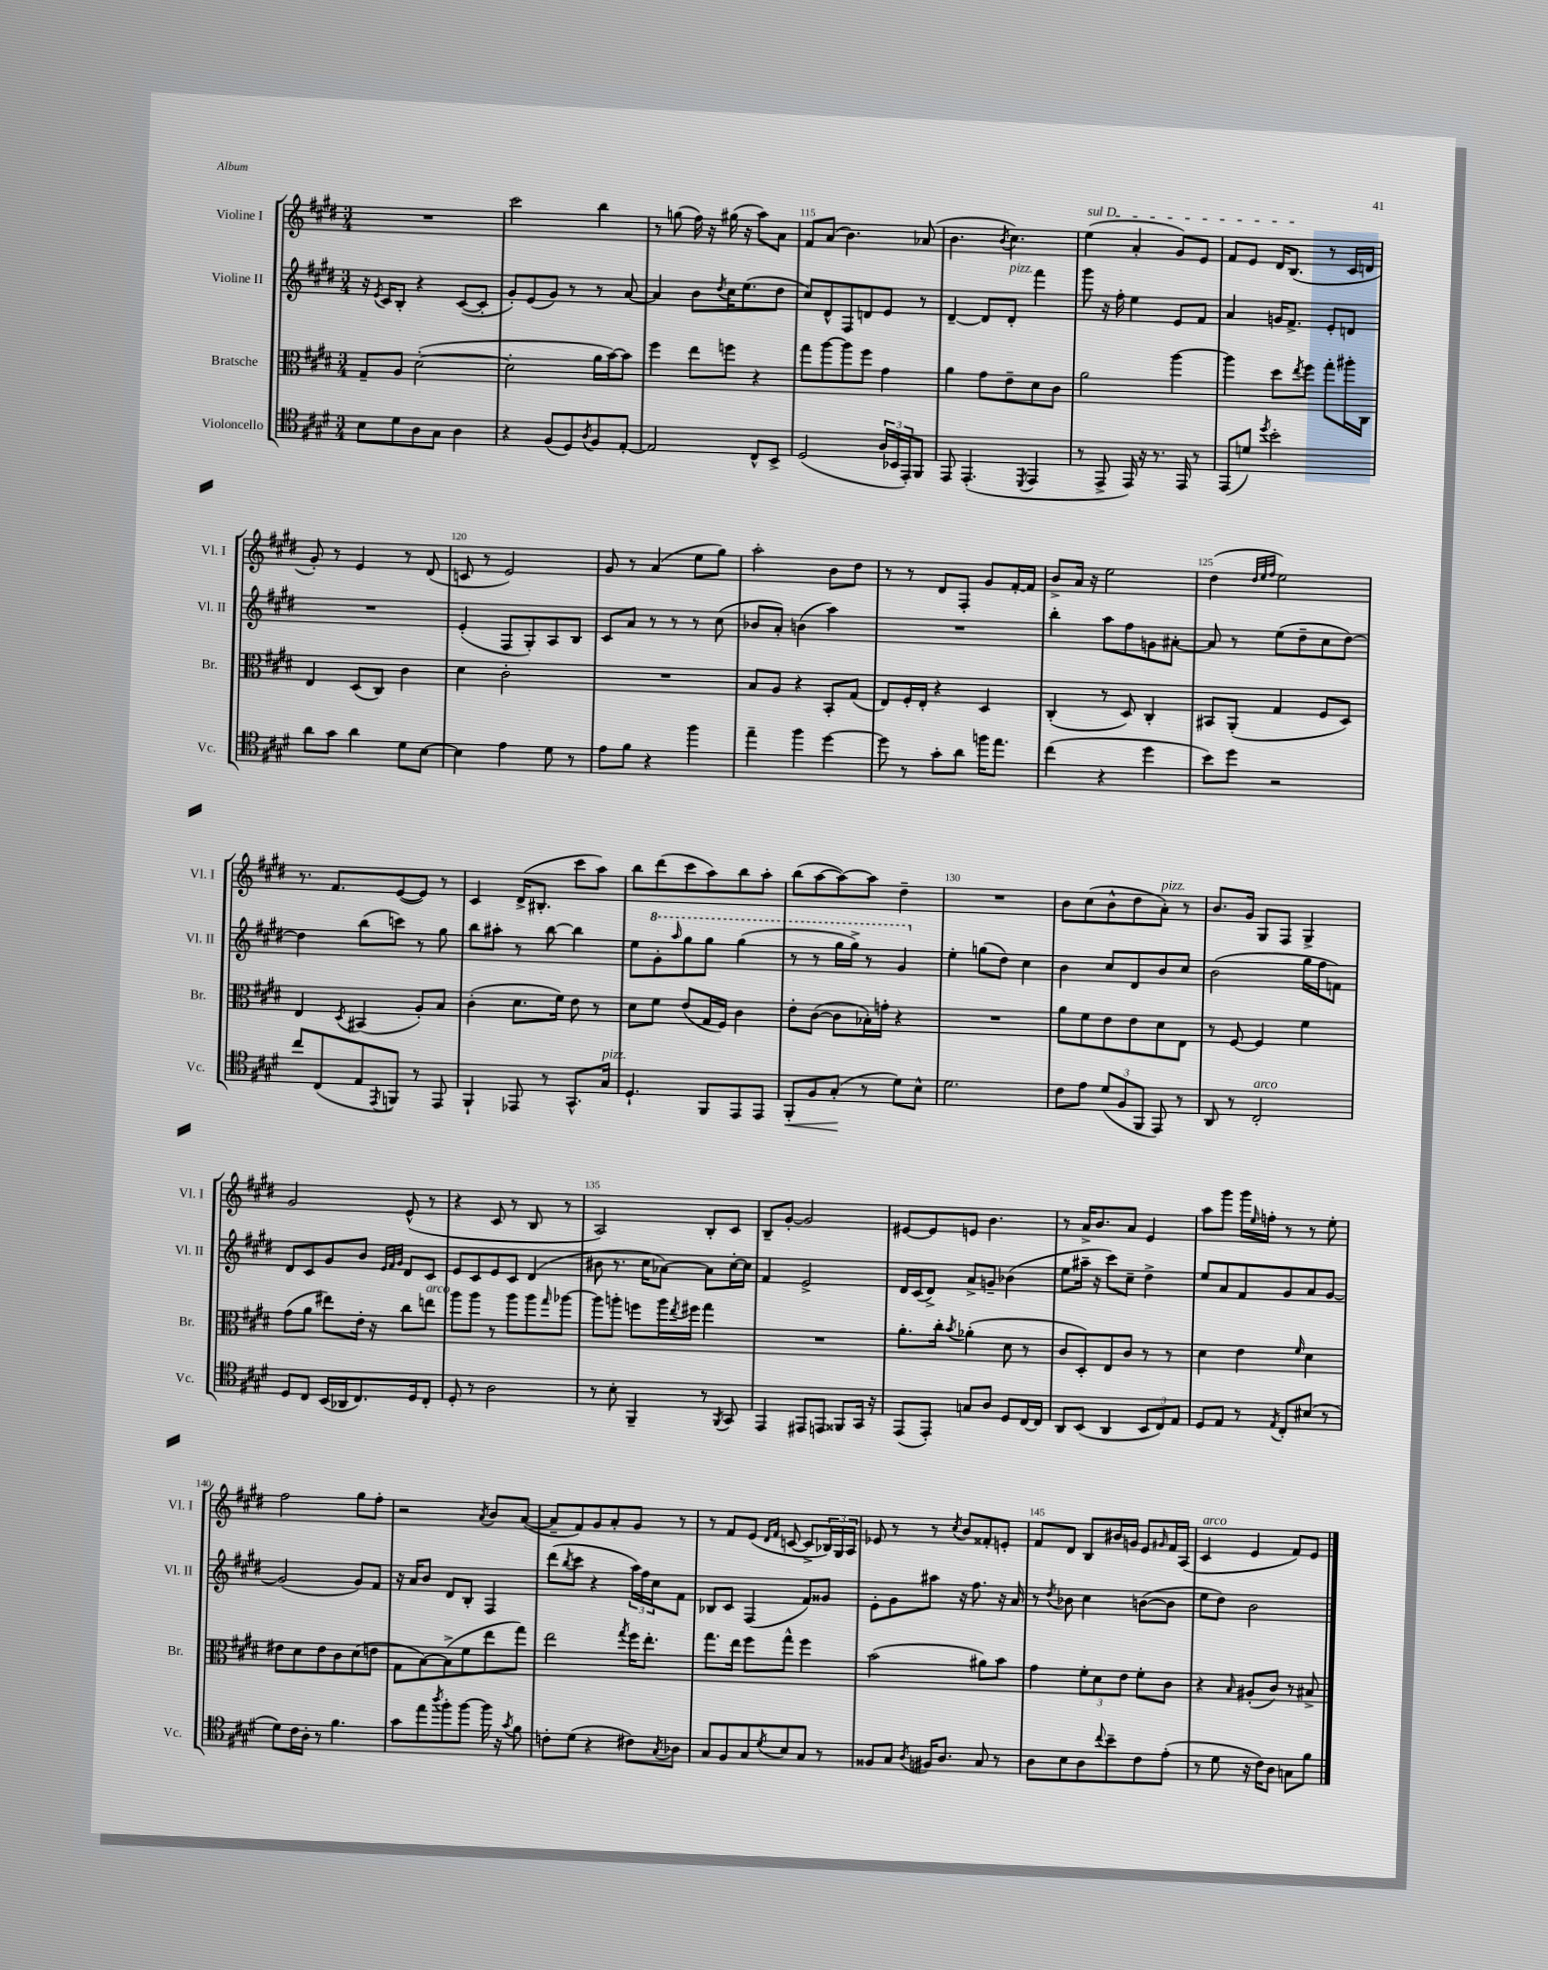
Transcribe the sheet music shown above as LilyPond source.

<<
\new StaffGroup <<
\new Staff = "s0" \with { instrumentName = "Violine I" shortInstrumentName = "Vl. I" } {
    \clef treble \key e \major \numericTimeSignature \time 3/4
    R2. |
    cis'''2 b''4 |
    r8 g''8( fis''16) r16 gis''16( r16 a''8) a'8 |
    fis'8 a'8( b'4.) aes'8( |
    b'4. \acciaccatura { b'8 } cis''4.) |
    \once \override TextSpanner.bound-details.left.text = \markup { \italic "sul D" } e''4\startTextSpan( a'4-. gis'8) e'8 |
    fis'8 e'8 dis'16 b8.\stopTextSpan( r8 cis'16 d'16 |
    gis'8-.) r8 e'4 r8 dis'8( |
    c'8 r8 e'2) |
    gis'8 r8 a'4( e''8 gis''8) |
    a''2-. b'8 dis''8 |
    r8 r8 dis'8 fis8-. gis'8 fis'16~-. fis'16 |
    b'8-> a'16 r16 e''2 |
    dis''4( \grace { dis''32 e''32 fis''32 } e''2) |
    r8. fis'8. e'8~( e'8) r8 |
    cis'4 dis'16->( bis8.-. cis'''8 a''8) |
    b''8 dis'''8( cis'''8 a''8) b''8 a''8-. |
    b''8( a''8~ a''8~) a''8 dis''4-- |
    R2. |
    b'8 cis''8( b'8-^ dis''8 a'8-.^\markup { \italic "pizz." }) r8 |
    b'8. gis'16 gis8 fis8 gis4-> |
    gis'2 e'8-^( r8 |
    r4 cis'8 r8 b8 r8 |
    a2) b8-. cis'8 |
    b8-- gis'8~-. gis'2 |
    eis'8~ eis'8 e'8 b'4. |
    r8 a'16-> b'8. a'8 e'4 |
    a''8 gis'''8 gis'''16 \grace { e''16 } f''16-. r8 r8 e''8-. |
    fis''2 gis''8 fis''8-. |
    r2 \acciaccatura { a'8 } b'8 a'8~( |
    a'8-- fis'8) gis'8 a'8-. gis'8 r8 |
    r8 fis'8 e'8( \grace { dis'16 fis'16 } c'8~ c'8-> \tuplet 3/2 { bes16) gis16 a16 } |
    ees'8 r8 r8 \acciaccatura { cis''8 } b'8 fisis'8-. e'8-. |
    fis'8 dis'8 b8 bis'16 g'16 e'8 \grace { gis'16 } fis'16 a16( |
    cis'4^\markup { \italic "arco" } e'4 fis'8) e'8 \bar "|." |
}
\new Staff = "s1" \with { instrumentName = "Violine II" shortInstrumentName = "Vl. II" } {
    \clef treble \key e \major \numericTimeSignature \time 3/4
    r16 \acciaccatura { e'8 } cis'16 b8-. r4 cis'8~( cis'8-. |
    gis'8-.) e'8( gis'8) r8 r8 a'8~ |
    a'4 b'8 \acciaccatura { dis''8 } cis''16 e''8.( dis''8 |
    cis''8) dis'8-^ fis8 d'8 e'8 r8 |
    dis'4~-- dis'8 dis'8-.^\markup { \italic "pizz." } fis'''4 |
    gis'''8 r16 fis''16-. e''4 e'8 fis'8 |
    a'4 g'16 fis'8.-> e'8-. d'8 |
    R2. |
    e'4-.( fis8 gis8-.) a8 b8 |
    cis'8 a'8 r8 r8 r8 cis''8( |
    bes'8 a'8-.) b'4( a''4) |
    R2. |
    b''4-. a''8 fis''8 g'8 ais'8~-. |
    ais'8 r8 e''8( dis''8-- cis''8 dis''8~) |
    dis''4 b''8( c'''8) r8 gis''8 |
    b''8 ais''8-. r8 b''8~ b''4 |
    e''8 \ottava #1 gis''8-. \grace { a'''16 } gis'''8 gis'''8 gis'''4( |
    r8 r8 gis'''16 gis'''16->) r8 gis''4 \ottava #0 |
    e''4-. g''8( dis''8) cis''4 |
    b'4 cis''8 dis'8 b'8 cis''8 |
    b'2( gis''16 fis''16 f'8) |
    dis'8 cis'8 gis'8 b'8 \grace { e'32 fis'32 gis'32 } dis'8 cis'8 |
    e'8 cis'8 e'8 cis'8 dis'4( |
    bis'8 r8. cis''16 aes'8~) aes'8 cis''16~-. cis''16 |
    fis'4 e'2-> |
    dis'16 cis'16( dis'8->) a'8-> g'8-- bes'4( |
    e''8 ais''16-- r16 cis'''8) cis''8-- dis''4-> |
    e''8 a'8 fis'8 gis'8 a'8 gis'8~ |
    gis'2( gis'8) fis'8 |
    r16 a'16 b'8 dis'8 b8-. fis4 |
    dis'''8( \acciaccatura { b''8 } cis'''8 r4 \tuplet 3/2 { a''16) fis''16 cis''16 } fis'8 |
    bes8 cis'8 fis4( fis'8) gisis'8 |
    e'8-. gis'8 ais''8 r16 fis''8. r16 a'16 |
    r8 \acciaccatura { dis''8 } bes'8 cis''4 b'8~( b'8 |
    e''8 dis''8) b'2 \bar "|." |
}
\new Staff = "s2" \with { instrumentName = "Bratsche" shortInstrumentName = "Br." } {
    \clef alto \key e \major \numericTimeSignature \time 3/4
    gis8-- a8 dis'2~-.( |
    dis'2-. a'16 b'16~) b'8 |
    fis''4 e''8 f''8 r4 |
    gis''8 a''8~ a''8 fis''8 gis'4 |
    a'4 gis'8 e'8-- dis'8 cis'8 |
    a'2 a''4~ |
    a''4 dis''8 \acciaccatura { e''8 } fis''8 gis''8-. ais''16-. cis16 |
    e4 dis8( cis8) cis'4 |
    dis'4 cis'2-. |
    R2. |
    b8 a8 r4 b,8-. gis8( |
    e8) fis16-. e16-. r4 dis4 |
    cis4-.( r8 dis8) cis4-. |
    bis,8 a,8-.( gis4 fis8 dis8) |
    e4 \acciaccatura { dis8 } bis,4( a8-.) b8 |
    cis'4-.( dis'8. fis'16) e'8 r8 |
    dis'8 fis'8 e'8( gis16 fis16) cis'4 |
    e'8-. cis'8~( cis'8 bes16-.) g'16-. r4 |
    R2. |
    a'8 fis'8 e'8 e'8 dis'8 e8 |
    r8 fis8~ fis4 fis'4 |
    gis'8( a'8 eis''8) e'16-. r16 cis''8 e''8^\markup { \italic "arco" } |
    a''8 a''8 r8 a''8 a''8 \grace { gis''16 } aes''8~ |
    aes''8 a''8-. f''8 a''16 \acciaccatura { e''8 } fis''16 gis''4 |
    R2. |
    a'8.-. cis''16-. \acciaccatura { b'8 } aes'4-.( dis'8 r8 |
    cis'8 dis8-.) e8 cis'8 r8 r8 |
    dis'4 e'4 \grace { fis'16 } dis'4 |
    eis'8 dis'8 eis'8 cis'8 dis'8( e'8 |
    gis8 b8~) b8->( fis'8 e''8 gis''8) |
    e''2 \acciaccatura { gis''8 } fis''16 e''8.-. |
    gis''8. e''16 fis''8 gis''8-^ fis''4 |
    b'2( ais'8) b'8 |
    gis'4 \tuplet 3/2 { fis'8-. dis'8 e'8 } fis'8-. cis'8 |
    r4 \grace { b16 } ais8-.( cis'8) r8 bis8-> \bar "|." |
}
\new Staff = "s3" \with { instrumentName = "Violoncello" shortInstrumentName = "Vc." } {
    \clef tenor \key e \major \numericTimeSignature \time 3/4
    b8 dis'8 a8 gis8 a4 |
    r4 fis8( dis8) \acciaccatura { a8 } fis8 e8~-. |
    e2 cis8-^ b,8-> |
    dis2( \tuplet 3/2 { a16 bes,16 e,16-.) } fis,8 |
    e,8 e,4.-.( \acciaccatura { dis,8 } e,4 |
    r8 e,8-> e,16) r16 r8. e,16 r8 |
    e,8( d'8) \acciaccatura { dis''8 } b'2-. |
    a'8 gis'8 a'4 dis'8 b8~ |
    b4 e'4 dis'8 r8 |
    e'8 fis'8 r4 fis''4 |
    e''4-- fis''4 dis''4~ |
    dis''8 r8 gis'8-. a'8 f''16 e''8. |
    cis''4( r4 dis''4 |
    b'8) dis''8 r2 |
    cis''8 cis8( e8 \acciaccatura { e,8 } f,8) r8 e,8 |
    fis,4-! ees,8 r8 gis,8.-^ gis16^\markup { \italic "pizz." } |
    dis4.-! fis,8 e,8 e,8 |
    fis,8-.\< fis8 gis8-.\!( r8 dis'8) b8-^ |
    dis'2. |
    cis'8 e'8 \tuplet 3/2 { dis'8( fis8 fis,8 } e,8) r8 |
    a,8 r8 cis2-.^\markup { \italic "arco" } |
    dis8 cis8 b,16( aes,16 cis8.) dis16 cis8-. |
    dis8-. r8 a2 |
    r8 b8-. fis,4-- r8 \acciaccatura { fis,8 } gis,8 |
    e,4 eis,8 e,8 fisis,8 gis,16 r16 |
    e,8( e,8-.) g8 a8 dis8 cis16~ cis16 |
    a,8 b,8( a,4 \tuplet 3/2 { b,8 cis8) e8 } |
    dis8 e8 r8 \acciaccatura { e8 } cis8-. bis8( r8 |
    dis'8) cis'16 a16-. r8 fis'4. |
    gis'8 e''8 \acciaccatura { a''8 } fis''8-. fis''8~ fis''16 r16 \acciaccatura { gis'8 } fis'8 |
    c'8-. dis'8( r4 cis'8) \acciaccatura { gis8 } aes8 |
    gis8 fis8 gis8 \acciaccatura { dis'8 } b8 gis8 r8 |
    fisis8 gis8 \acciaccatura { a8 } fis16 a8. gis8 r8 |
    a8 b8 a8 \appoggiatura { cis''8 } b'8-- cis'8 e'8-.( |
    r8 dis'8 r16 cis'16) a8 g8 fis'8 \bar "|." |
}
>>
>>
\layout { \context { \Score currentBarNumber = #112 \override BarNumber.break-visibility = ##(#f #t #t) barNumberVisibility = #(every-nth-bar-number-visible 5) } }
